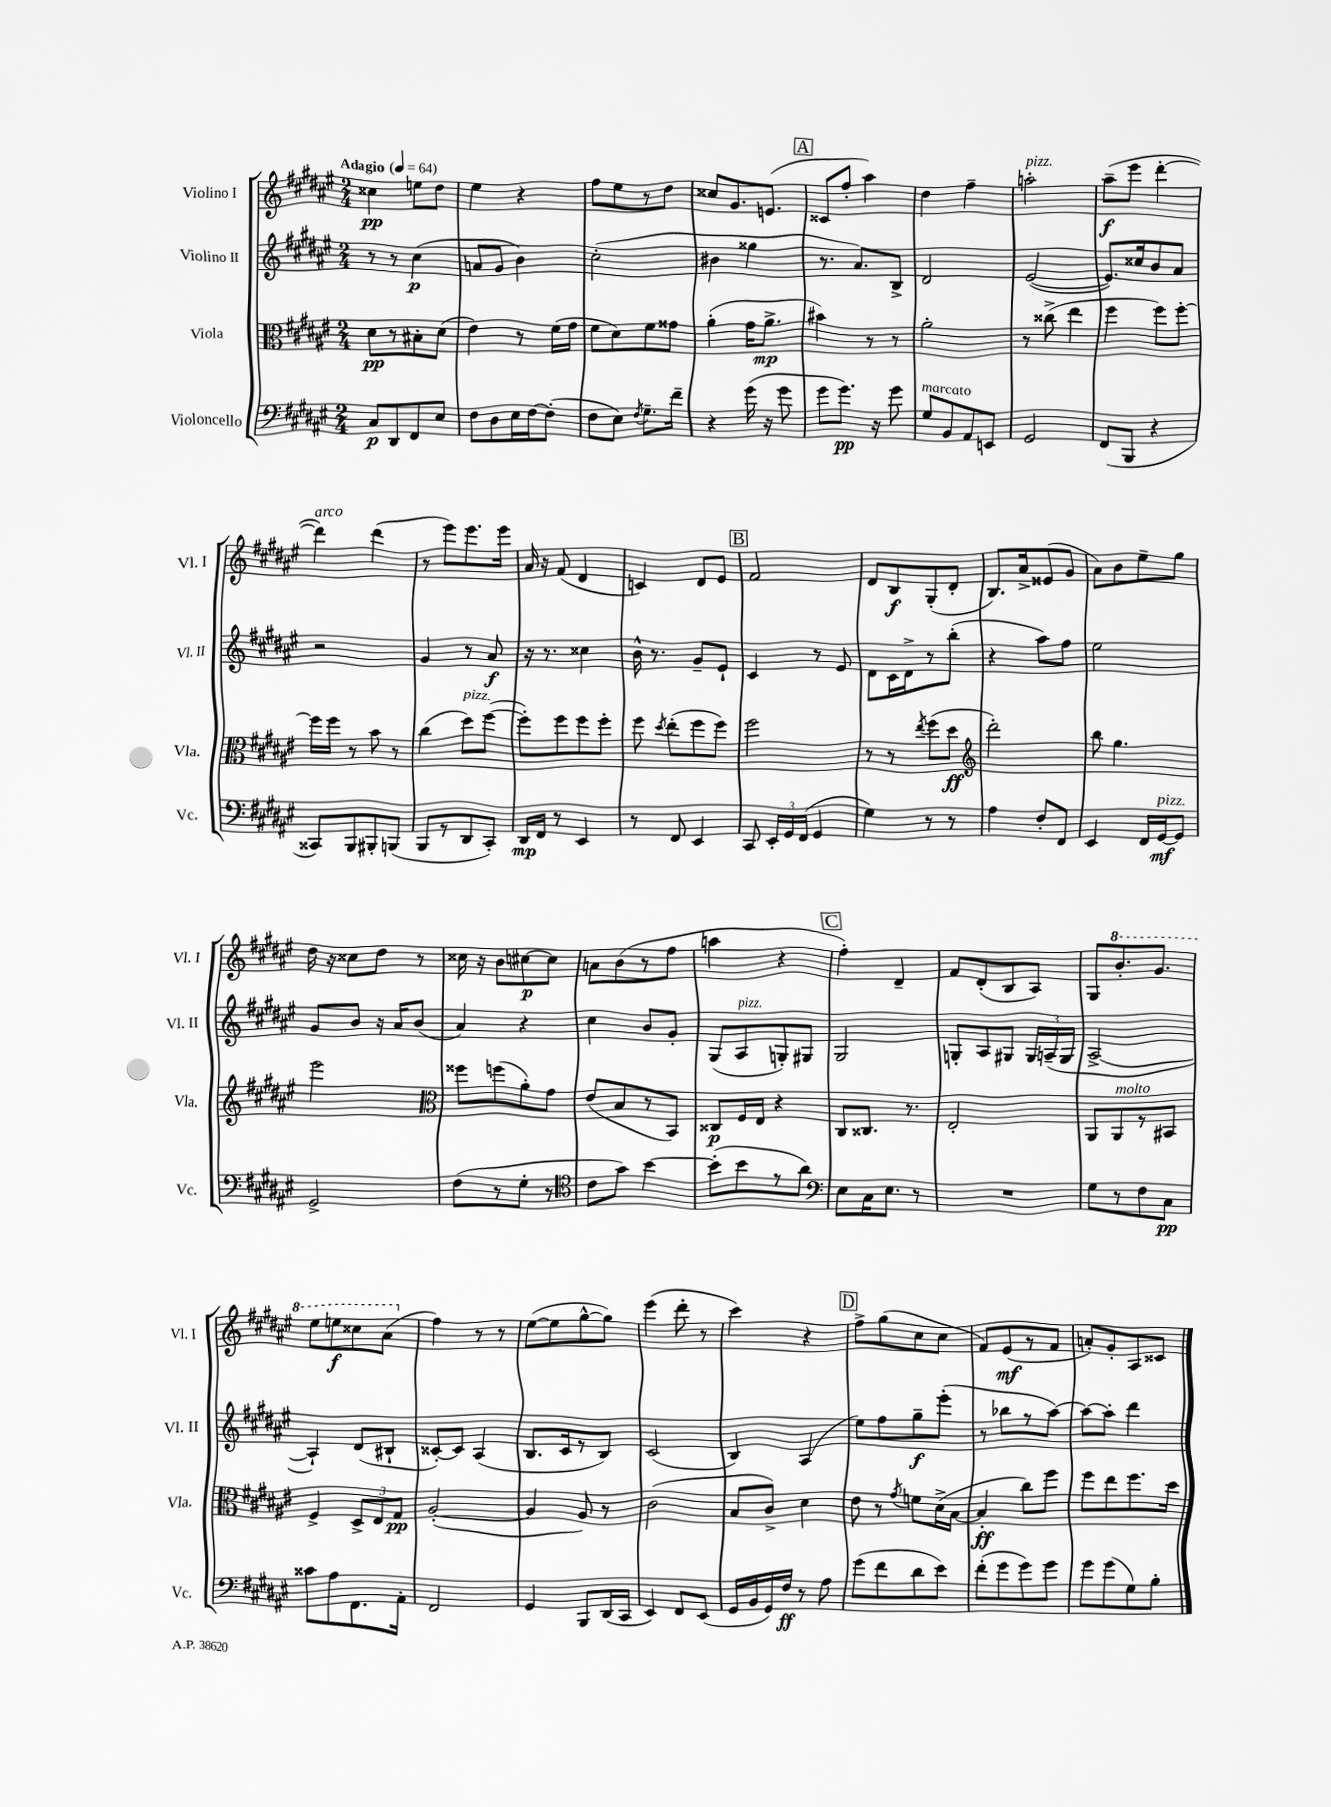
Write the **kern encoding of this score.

**kern	**dynam	**kern	**dynam	**kern	**dynam	**kern	**dynam
*part4	*part4	*part3	*part3	*part2	*part2	*part1	*part1
*staff4	*staff4	*staff3	*staff3	*staff2	*staff2	*staff1	*staff1
*I"Violoncello	*	*I"Viola	*	*I"Violino II	*	*I"Violino I	*
*I'Vc.	*	*I'Vla.	*	*I'Vl. II	*	*I'Vl. I	*
*clefF4	*	*clefC3	*	*clefG2	*	*clefG2	*
*k[f#c#g#d#a#e#]	*	*k[f#c#g#d#a#e#]	*	*k[f#c#g#d#a#e#]	*	*k[f#c#g#d#a#e#]	*
*M2/4	*	*M2/4	*	*M2/4	*	*M2/4	*
*MM64	*	*MM64	*	*MM64	*	*MM64	*
=1	=1	=1	=1	=1	=1	=1	=1
!	!	!	!	!	!	!LO:TX:a:B:t=Adagio	!
8C#/L	p	8d#\L	pp	8r	.	4cc##X\	pp
8DD#/	.	8r	.	8r	.	.	.
8FF#/	.	8B#X'\	.	(4cc#\	p	8een\L	.
8E#/J	.	(8d#\J	.	.	.	8dd#\J	.
=2	=2	=2	=2	=2	=2	=2	=2
8F#\L	.	4e#\)	.	8an/L	.	4ee#\	.
8D#\	.	.	.	8g#/J	.	.	.
16E#\L	.	8r	.	4b\)	.	4r	.
[16F#\J	.	.	.	.	.	.	.
(8F#'\J]	.	(16f#\LL	.	.	.	.	.
.	.	16g#\JJ	.	.	.	.	.
=3	=3	=3	=3	=3	=3	=3	=3
8F#\L	.	8f#\L	.	(2cc#'\	.	8ff#\L	.
8E#\J)	.	8d#\)	.	.	.	8ee#\	.
8qF#/	.	.	.	.	.	.	.
8.G#~\L	.	8f#\	.	.	.	8r	.
.	.	8g##X\J	.	.	.	8dd#\J	.
16f#~\Jk	.	.	.	.	.	.	.
=4	=4	=4	=4	=4	=4	=4	=4
4r	.	(4a#'\	.	4b#X\	.	8cc##X/L	.
.	.	.	.	.	.	8.g#/	.
(16g#\	.	16g#\KL	.	4gg##X\	.	.	.
16r	.	8.a#^\J	mp	.	.	(8.en/J	.
8g#\	.	.	.	.	.	.	.
!!LO:REH:place=s1:t=A
=5	=5	=5	=5	=5	=5	=5	=5
8g#\L	.	4b#X\)	.	8.r	.	8c##X/L	.
8.g#\J)	pp	.	.	.	.	8ff#'/J	.
.	.	.	.	8.a#/L)	.	.	.
.	.	8r	.	.	.	4aa#\)	.
16r	.	.	.	.	.	.	.
8g#\	.	8r	.	8B^/J	.	.	.
=6	=6	=6	=6	=6	=6	=6	=6
!LO:TX:a:i:t=marcato	!	!	!	!	!	!	!
8G#/L	.	2a#'\	.	2d#/	.	4dd#\	.
8BB/	.	.	.	.	.	.	.
8AA#/	.	.	.	.	.	4ff#~\	.
8EEn/J	.	.	.	.	.	.	.
=7	=7	=7	=7	=7	=7	=7	=7
!	!	!	!	!	!	!LO:TX:a:i:t=pizz.	!
2GG#/	.	8r	.	([2e#/	.	2aan'\	.
.	.	(8cc##X^\	.	.	.	.	.
.	.	4ee#\	.	.	.	.	.
=8	=8	=8	=8	=8	=8	=8	=8
(8FF#/L	.	4ff#\	.	8.e#/L])	.	(8aa#~\L	f
8BBB/J	.	.	.	.	.	8eee#\J	.
.	.	.	.	16cc##X/k	.	.	.
4r	.	8ff#\L)	.	8b/	.	[4ddd#'\	.
.	.	[8ff#'\J	.	8a#/J	.	.	.
!!LO:LB:g=z
=9	=9	=9	=9	=9	=9	=9	=9
!	!	!	!	!	!	!LO:TX:a:i:t=arco	!
8CC##X/L)	.	16ff#\LL]	.	2r	.	4ddd#\])	.
.	.	16ff#\JJ	.	.	.	.	.
8BBB/	.	8r	.	.	.	.	.
8BBB#X'/	.	8b\	.	.	.	(4ddd#\	.
(8BBBn/J	.	8r	.	.	.	.	.
=10	=10	=10	=10	=10	=10	=10	=10
8BBB/L	.	(4cc#\	.	4g#/	.	8r	.
8r	.	.	.	.	.	8eee#\L)	.
!	!	!LO:TX:a:i:t=pizz.	!	!	!	!	!
8DD#/	.	8dd#\L)	.	8r	.	8.eee#\	.
8CC#'/J)	.	([8ff#\J	.	8a#/	f	.	.
.	.	.	.	.	.	16eee#\Jk	.
=11	=11	=11	=11	=11	=11	=11	=11
16DD#/LL	mp	8ff#'\L])	.	16r	.	16a#/	.
16FF#/JJ	.	.	.	8.r	.	16r	.
8r	.	8ff#\	.	.	.	(8f#/	.
4EE#/	.	8ff#\	.	4cc##X\	.	4d#/	.
.	.	8ff#'\J	.	.	.	.	.
=12	=12	=12	=12	=12	=12	=12	=12
8r	.	8ff#\	.	16b^^\	.	4cn/)	.
.	.	.	.	8.r	.	.	.
.	.	8qdd#/	.	.	.	.	.
8FF#/	.	(8ee#'\L	.	.	.	.	.
4EE#/	.	8ff#\	.	8g#~/L	.	8d#/L	.
.	.	8ff#\J)	.	8e#`/J	.	8e#/J	.
!!LO:REH:place=s1:t=B
=13	=13	=13	=13	=13	=13	=13	=13
8CC#/	.	2ff#\	.	4c#/	.	2f#/	.
24EE#'/LL	.	.	.	.	.	.	.
24GG#/	.	.	.	.	.	.	.
(24FF#/JJ	.	.	.	.	.	.	.
4GG#/	.	.	.	8r	.	.	.
.	.	.	.	8e#/	.	.	.
=14	=14	=14	=14	=14	=14	=14	=14
4G#\)	.	8r	.	8d#\L	.	8d#/L	.
.	.	8r	.	16c#\L	.	8B/	f
.	.	.	.	16d#^\J	.	.	.
.	.	8qee#/	.	.	.	.	.
8r	.	(8ff#\L	.	8r	.	(8G#'/	.
8r	.	8dd#\J	ff	(8bb'\J	.	8d#'/J	.
=15	=15	=15	=15	=15	=15	=15	=15
*	*	*clefG2	*	*	*	*	*
4A#\	.	2ddd#'\)	.	4r	.	8.B/L)	.
.	.	.	.	.	.	16a#^/k	.
8F#'/L	.	.	.	8aa#\L)	.	(8e##X/	.
8FF#/J	.	.	.	8ff#\J	.	8g#/J	.
=16	=16	=16	=16	=16	=16	=16	=16
4EE#/	.	8bb\	.	2ee#\	.	8a#\L)	.
.	.	4.gg#\	.	.	.	8b\	.
16FF#/LL	.	.	.	.	.	8ee#~\	.
!LO:TX:a:i:t=pizz.	!	!	!	!	!	!	!
[16GG#/J	mf	.	.	.	.	.	.
8GG#/J]	.	.	.	.	.	8gg#\J	.
!!LO:LB:g=z
=17	=17	=17	=17	=17	=17	=17	=17
2GG#^/	.	2eee#\	.	8g#/L	.	16dd#\	.
.	.	.	.	.	.	16r	.
.	.	.	.	8b/J	.	8cc##X\L	.
.	.	.	.	16r	.	8dd#\J	.
.	.	.	.	16a#/KL	.	.	.
.	.	.	.	(8b/J	.	8r	.
=18	=18	=18	=18	=18	=18	=18	=18
*	*	*clefC3	*	*	*	*	*
(8F#\L	.	8ff##X\L	.	4a#/)	.	16cc##X\	.
.	.	.	.	.	.	16r	.
8r	.	(8ffn\	.	.	.	8b\L	.
8G#'\J	.	8a#'\)	.	4r	.	[8cc#X\	p
8r	.	8g#\J	.	.	.	8cc#\J]	.
=19	=19	=19	=19	=19	=19	=19	=19
*clefC4	*	*	*	*	*	*	*
8c#\L	.	(8e#/L	.	4cc#\	.	8an\L	.
8g#\J)	.	8B/	.	.	.	(8b\	.
[4b\	.	8r	.	8b/L	.	8r	.
.	.	8BB/J)	.	8g#'/J	.	8ff#\J	.
=20	=20	=20	=20	=20	=20	=20	=20
(8b'\L]	.	8C##X/L	p	(8G#/L	.	4aan\	.
!	!	!	!	!LO:TX:a:i:t=pizz.	!	!	!
8b\	.	16F#/L	.	8A#/	.	.	.
.	.	16E#/JJ	.	.	.	.	.
8r	.	4r	.	8Gn'/)	.	4r	.
8a#\J)	.	.	.	8G#X/J	.	.	.
!!LO:REH:place=s1:t=C
=21	=21	=21	=21	=21	=21	=21	=21
*clefF4	*	*	*	*	*	*	*
8E#\L	.	8C#/L	.	2G#/	.	4ff#'\)	.
16C#\K	.	8.C##X/J	.	.	.	.	.
8.E#\J	.	.	.	.	.	.	.
.	.	.	.	.	.	4d#~/	.
.	.	8.r	.	.	.	.	.
8r	.	.	.	.	.	.	.
=22	=22	=22	=22	=22	=22	=22	=22
2r	.	2E#'/	.	8Gn'/L	.	8f#/L	.
.	.	.	.	8A#/	.	(8d#'/	.
.	.	.	.	8G#X/J	.	8B/	.
.	.	.	.	24G#/LL	.	8A#/J)	.
.	.	.	.	(24An~/	.	.	.
.	.	.	.	24G#/JJ	.	.	.
=23	=23	=23	=23	=23	=23	=23	=23
8G#\L	.	8AA#/L	.	[2A#^/	.	8G#/L	.
*	*	*	*	*	*	*8va	*
!	!	!LO:TX:a:i:t=molto	!	!	!	!	!
8r	.	8AA#/	.	.	.	8.bb'/	.
8F#\	.	8r	.	.	.	.	.
.	.	.	.	.	.	8.gg#/J	.
8C#\J	pp	8BB#X/J	.	.	.	.	.
!!LO:LB:g=z
=24	=24	=24	=24	=24	=24	=24	=24
8c##X\L	.	4F#^/	.	4A#`/])	.	8eee#\L	.
8A#\	.	.	.	.	.	8eeen\	f
8.FF#\	.	12D#^/L	.	(8d#/L	.	8ccc##X\	.
.	.	12E#/	.	.	.	.	.
.	.	.	.	8B#X`/J	.	(8aa#\J	.
.	.	12G#/J	pp	.	.	.	.
16AA#'\Jk	.	.	.	.	.	.	.
=25	=25	=25	=25	=25	=25	=25	=25
*	*	*	*	*	*	*X8va	*
2FF#/	.	([2A#'/	.	[8c##X'/L)	.	4ff#\)	.
.	.	.	.	8c##/J]	.	.	.
.	.	.	.	(4A#/	.	8r	.
.	.	.	.	.	.	8r	.
=26	=26	=26	=26	=26	=26	=26	=26
4GG#/	.	4A#/]	.	8.B/L	.	([8ee#\L	.
.	.	.	.	.	.	8ee#\]	.
.	.	.	.	16c#/k	.	.	.
8BBB/L	.	8A#/)	.	8r	.	[8gg#^^\	.
(16DD#/L	.	8r	.	8B/J)	.	8gg#\J])	.
16CC#/JJ	.	.	.	.	.	.	.
=27	=27	=27	=27	=27	=27	=27	=27
4EE#/)	.	(2c#\	.	(2c#/	.	(4eee#\	.
8FF#/L	.	.	.	.	.	8ddd#'\	.
(8EE#/J	.	.	.	.	.	8r	.
=28	=28	=28	=28	=28	=28	=28	=28
16GG#/LL	.	8B/L	.	4B/)	.	4ccc#\)	.
16BB/	.	.	.	.	.	.	.
16GG#/)	.	8c#^/J)	.	.	.	.	.
16F#/JJ	ff	.	.	.	.	.	.
8r	.	4d#\	.	(4A#/	.	4r	.
8A#\	.	.	.	.	.	.	.
!!LO:REH:place=s1:t=D
=29	=29	=29	=29	=29	=29	=29	=29
(8g#\L	.	8e#\	.	8ee#\L)	.	8ff#^\L	.
8f#\	.	8r	.	8ff#\	.	(8gg#\	.
.	.	8qg#/	.	.	.	.	.
8d#\	.	8fn\L	.	8gg#~\	f	8cc#\	.
8e#\J)	.	(16d#^\L	.	(8eee#'\J	.	8cc#\J	.
.	.	[16B\JJ	.	.	.	.	.
=30	=30	=30	=30	=30	=30	=30	=30
(8f#'\L	.	4B'/]	ff	8r	.	8f#/L)	.
8g#\	.	.	.	8bb-X\L	.	(8e#/	mf
8g#\)	.	8cc#\L)	.	8r	.	8r	.
8g#\J	.	8ff#\J	.	[8aa#\J)	.	8f#/J	.
=31	=31	=31	=31	=31	=31	=31	=31
8g#\L	.	8ff#\L	.	8aa#\L_	.	8an'/L)	.
(8g#\	.	8ee#\	.	8aa#'\J]	.	8g#'/	.
8G#\)	.	8.ff#\	.	4ddd#\	.	8A#/	.
8B'\J	.	.	.	.	.	8c##X/J	.
.	.	16dd#\Jk	.	.	.	.	.
==	==	==	==	==	==	==	==
*-	*-	*-	*-	*-	*-	*-	*-
